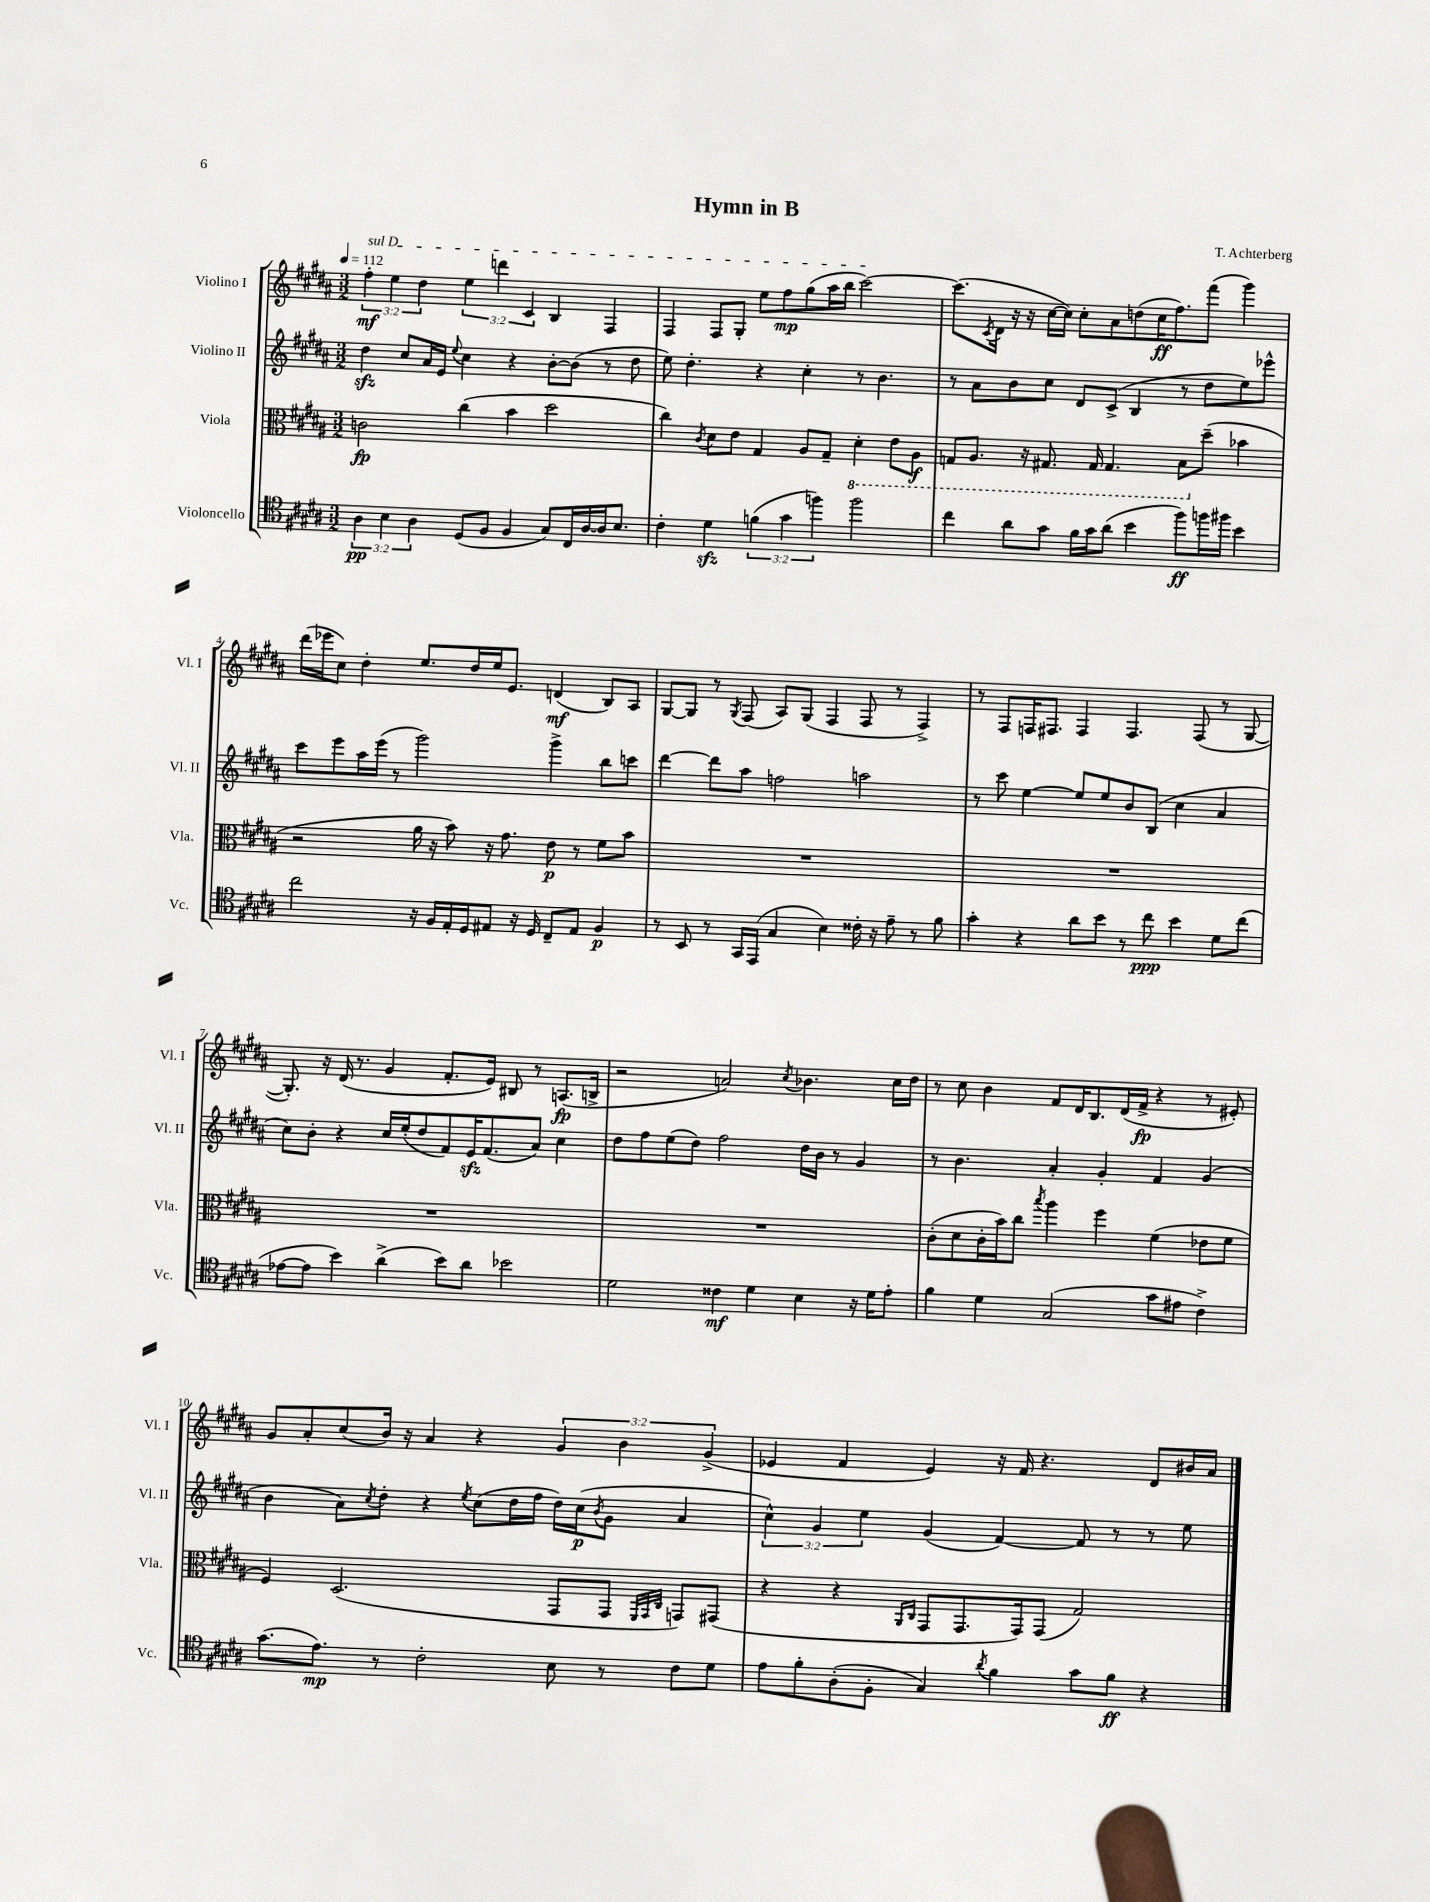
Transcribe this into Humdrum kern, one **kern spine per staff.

**kern	**kern	**kern	**kern
*staff4	*staff3	*staff2	*staff1
*clefC4	*clefC3	*clefG2	*clefG2
*k[f#c#g#d#a#]	*k[f#c#g#d#a#]	*k[f#c#g#d#a#]	*k[f#c#g#d#a#]
*M3/2	*M3/2	*M3/2	*M3/2
*MM112	*MM112	*MM112	*MM112
6A#	2c	4dd#	6ff#'
6B	.	.	6ee
.	.	8cc#	.
6A#	.	.	6dd#
.	.	16a#	.
.	.	16e	.
.	.	8qqee	.
(8D#	(4cc#	4cc#	6ee
8F#	.	.	.
.	.	.	6ddd
4F#	4b	4r	.
.	.	.	6c#
8G#)	2dd#	[8b'	4B
16C#	.	(8b]	.
[16A#	.	.	.
16A#]	.	8r	4F#
8.B	.	.	.
.	.	8dd#	.
=	=	=	=
4c#'	4cc#)	8ee)	4F#
.	.	4.dd#'	.
.	8qc#	.	.
4d#	8d#	.	8F#
.	8e	.	8G#'
(6f	4G#	4r	8ee
.	.	.	8ff#
6g#	.	.	.
.	8A#	4cc#'	(8gg#
6ff)	.	.	.
.	8G#~	.	16aa#
.	.	.	16bb
2ff	4D#'	8r	[2ccc#)
.	.	4.b	.
.	8E	.	.
.	8AA#	.	.
=	=	=	=
4cc#	8GG	8r	(8.ccc#]
.	8.AA#	8a#	.
.	.	.	8qc#
.	.	.	16d#
8a#	.	8b	16r
.	16r	.	16r
8g#	8.GG#	8cc#	[16cc#
.	.	.	16cc#])
16f#	.	8d#	8cc#'
16g#	16GG#	.	.
(8a#	4.GG#	(8c#^	8a#
4b	.	4B	(8dd
.	.	.	16cc#
.	.	.	8.ff#)
8ff#)	8BB	8r	.
16ff	(8dd#~	8dd#	(8fff#
16ff#	.	.	.
4b	4b-	8ee)	4ggg#)
.	.	8eee-^^	.
=	=	=	=
2cc#	2r	8ccc#	(16ddd#
.	.	.	16eee-
.	.	8eee	8cc#)
.	.	16aa#	4dd#'
.	.	(16eee	.
.	.	8r	.
16r	16a#	2ggg#)	8.ee
16F#	16r	.	.
16E'	8b)	.	.
16D#	.	.	16dd#
8E#	16r	.	16ee
.	8.g#	.	8.e
16r	.	.	.
16D#	.	.	.
8C#~	8e	4ggg#^	(4d
8E#	8r	.	.
4F#	8f#	8bb	8B)
.	8b	8ccc	8A#
=	=	=	=
8r	1.r	[4ddd#	[8G#
8BB	.	.	8G#]
8r	.	8ddd#]	8r
.	.	.	8qG#
16GG#	.	8aa#	(8F#
(16EE	.	.	.
4G#	.	2ff	8A#)
.	.	.	(8G#
4B)	.	.	4F#
16c##'	.	2aa	8F#
16r	.	.	.
8e~	.	.	8r
8r	.	.	4F#^)
8f#	.	.	.
=	=	=	=
4g#'	1.r	8r	8r
.	.	8ccc#	8F#
4r	.	[4ee	16F
.	.	.	8.F#
8a#	.	8ee]	4F#
8b	.	8ee	.
8r	.	8b	4.F#
8cc#	.	(8B	.
4b	.	4cc#	.
.	.	.	(8F#
8d#	.	4a#	8r
(8cc#	.	.	[8G#
=	=	=	=
[8e-	1.r	8cc#)	8.G#'])
8e-]	.	8b'	.
.	.	.	16r
4b)	.	4r	(16d#
.	.	.	8.r
(4a#^	.	16cc#	4g#
.	.	(16ee'	.
.	.	8dd#	.
8b)	.	8f#)	8.f#'
8a#	.	16e	.
.	.	(8.f#	16e)
2b-	.	.	8B#
.	.	8a#)	8r
.	.	4cc#	(8.A
.	.	.	16B^
=	=	=	=
2d#	1.r	8dd#	2r
.	.	8ff#	.
.	.	(8ee	.
.	.	8dd#)	.
4c##	.	2ff#	2a)
4d#	.	.	.
.	.	.	8qcc#
4B	.	16dd#	4.b-
.	.	16b	.
.	.	8r	.
16r	.	4g#	.
16d#	.	.	.
8e'	.	.	16cc#
.	.	.	16dd#
=	=	=	=
4f#	(8c#'	8r	8r
.	8d#	4.b	8cc#
4d#	16c#'	.	4b
.	16b)	.	.
.	8cc#	.	.
.	8qbb	.	.
(2G#	4aa#	4a#'	8f#
.	.	.	16d#
.	.	.	8.B
.	4ff#	4g#'	.
.	.	.	(16d#
.	.	.	16f#^
8g#	(4f#	4f#	4r
8e#	.	.	.
4c#^)	8e-	(4g#	8r
.	8f#	.	8e#')
=	=	=	=
(8.g#	4F#)	4b	8g#
.	.	.	8a#'
8.e)	.	.	.
.	(2.D#	8a#)	(8cc#
.	.	8qcc#	.
8r	.	8dd#'	16b)
.	.	.	16r
2c#'	.	4r	4a#
.	.	8qee	.
.	.	(8cc#	4r
.	.	16dd#	.
.	.	16ff#	.
8B	8GG#	16dd#)	6g#
.	.	(16cc#	.
.	.	8qb	.
8r	8GG#	8g#	.
.	.	.	6b
.	32qqFF#	.	.
.	32qqGG#	.	.
.	32qqC#	.	.
8c#	8GG)	4a#	.
.	.	.	(6g#^
8d#	(8GG#	.	.
=	=	=	=
8e	4r	6cc#^^)	4e-
8f#'	.	.	.
.	.	6g#	.
(8A#'	4r	.	4f#
.	.	6ee	.
8F#'	.	.	.
.	16qqAA#	.	.
.	16qqC#	.	.
4G#)	8GG#	(4g#	4e-)
.	8.GG#	.	.
8qa#	.	.	.
4f#	.	[4f#)	16r
.	16GG#)	.	16f#
.	(8GG#	.	4.r
8g#	2G#)	8f#]	.
8f#	.	8r	.
4r	.	8r	8d#
.	.	8ee	16b#
.	.	.	16a#
==	==	==	==
*-	*-	*-	*-
